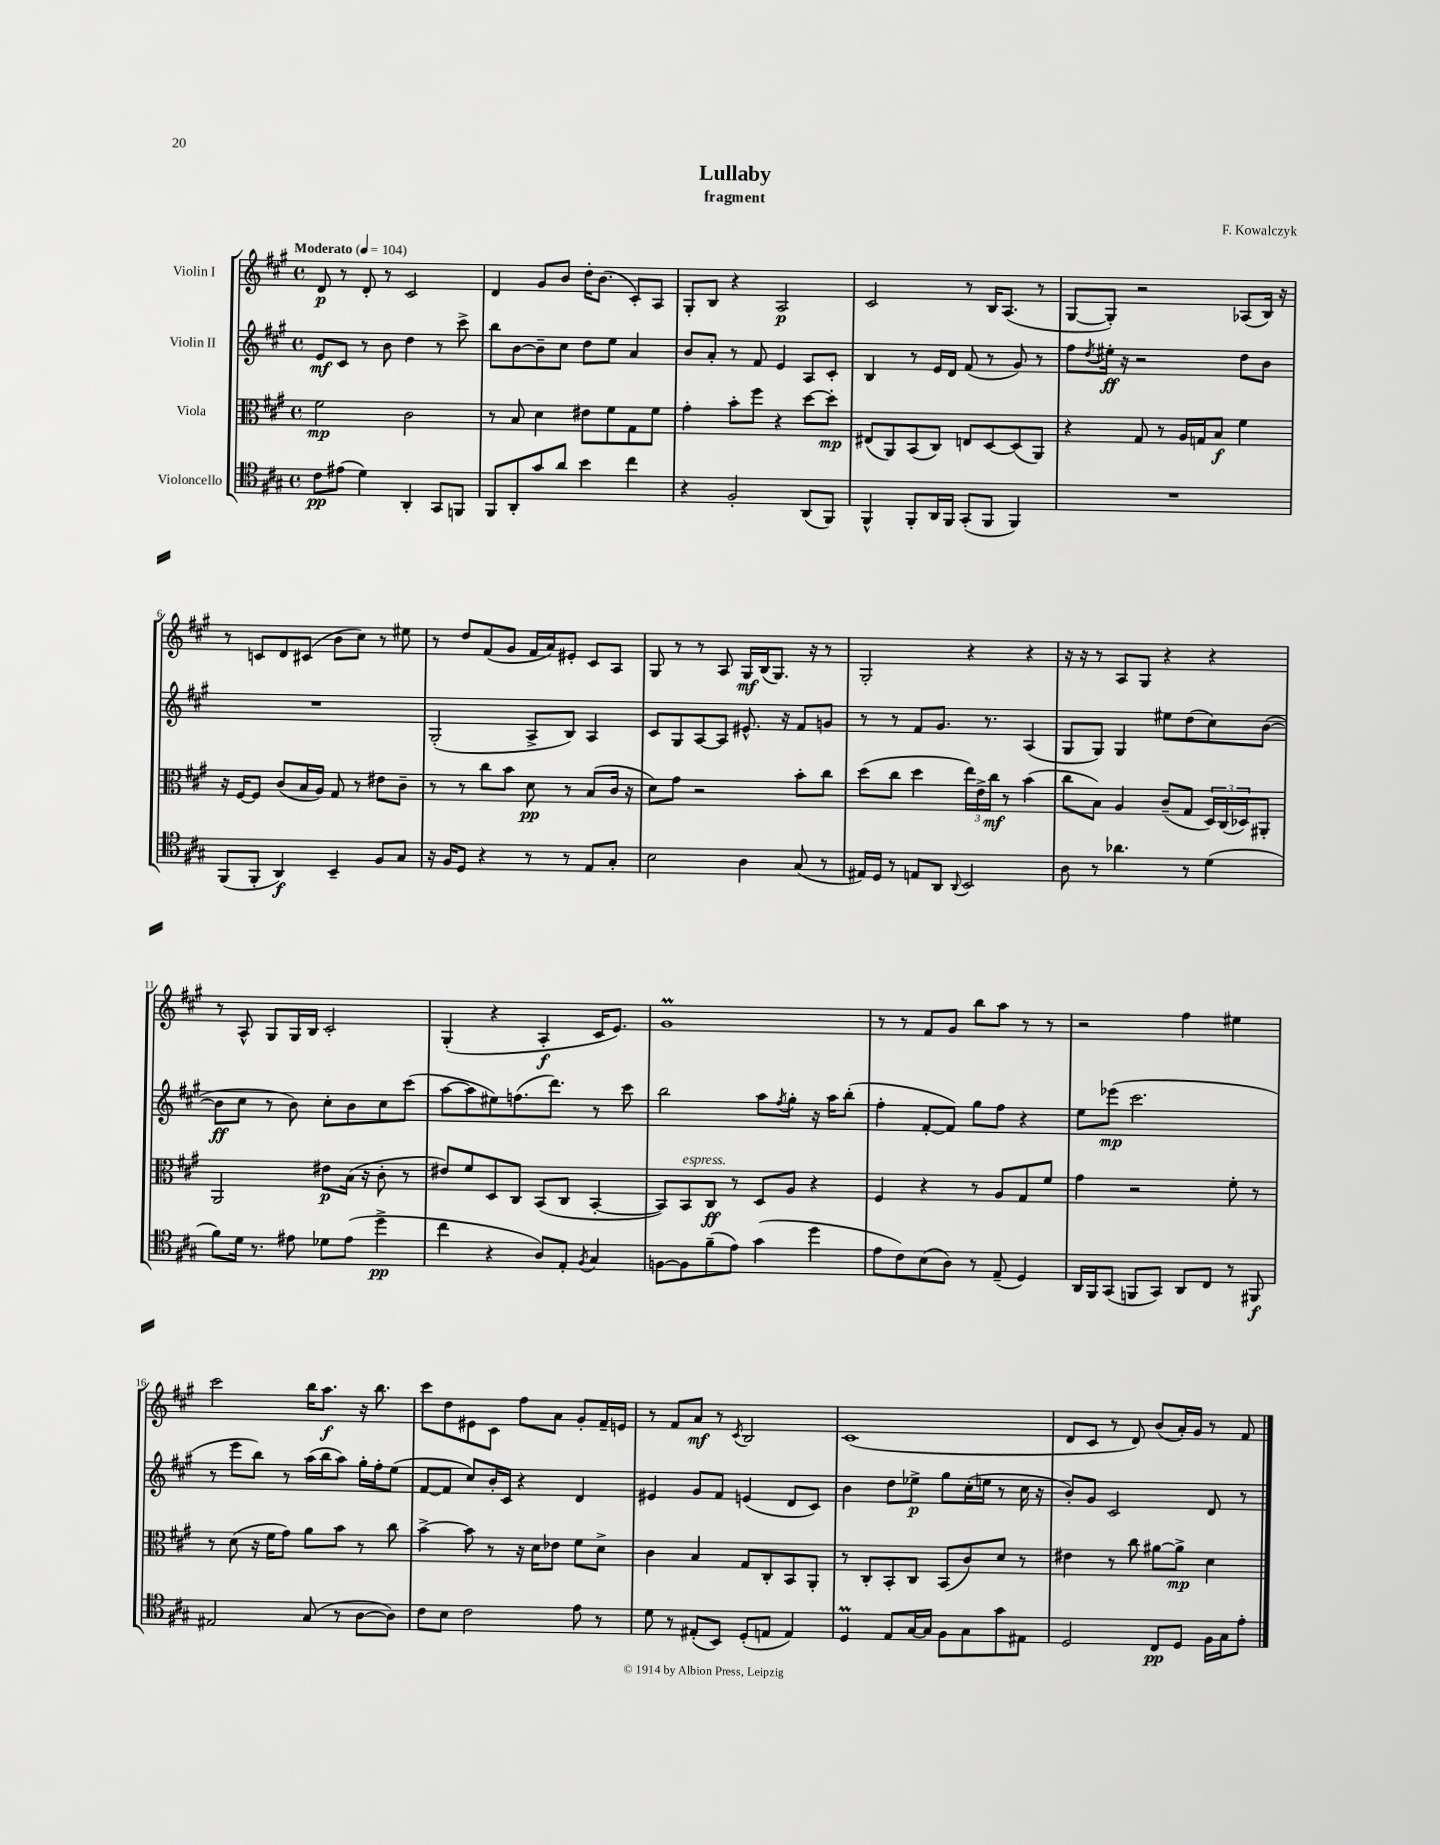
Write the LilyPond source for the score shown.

\header { title = "Lullaby" composer = "F. Kowalczyk" subtitle = "fragment" }
<<
\new StaffGroup <<
\new Staff = "s0" \with { instrumentName = "Violin I" } {
    \clef treble \key a \major \defaultTimeSignature \time 4/4 \tempo "Moderato" 4 = 104
    d'8\p r8 d'8-. r8 cis'2 |
    d'4 gis'8 b'8 d''16-. b'8.( cis'8-.) a8 |
    gis8-. b8 r4 a2\p |
    cis'2 r8 b16 a8.( r8 |
    gis8~ gis8-.) r2 aes8( b16) r16 |
    r8 c'8 d'8 cis'8( b'8 cis''8) r8 eis''8 |
    r8 d''8 fis'8( gis'8 fis'16 a'16) eis'8-. cis'8 a8 |
    gis8 r8 r8 a8 gis16\mf b16( gis8.) r16 r8 |
    gis2-. r4 r4 |
    r16 r16 r8 a8 gis8 r4 r4 |
    r8 a8-^ gis8 gis16 b16 cis'2-. |
    gis4-.( r4 a4-.\f cis'16 e'8.) |
    gis'1\prall |
    r8 r8 fis'8 gis'8 b''8 a''8 r8 r8 |
    r2 fis''4 eis''4 |
    cis'''2 b''16 a''8.\f r16 b''8. |
    cis'''8 d''8 eis'8 cis'8 fis''8 a'8 gis'8-. fis'16-- e'16 |
    r8 fis'8 a'8\mf r8 \acciaccatura { cis'8 } b2 |
    cis'1( |
    d'8 cis'8 r8 d'8) b'8( a'16-.) gis'16 r8 fis'8 \bar "|." |
}
\new Staff = "s1" \with { instrumentName = "Violin II" } {
    \clef treble \key a \major \defaultTimeSignature \time 4/4
    e'8\mf cis'8 r8 b'8 d''4 r8 cis'''8-> |
    b''8 b'8~ b'8-- cis''8 d''8 e''8 a'4 |
    b'8 a'8-. r8 fis'8 e'4 a8 cis'8-. |
    b4 r8 e'16 d'16 fis'8( r8 gis'8) r8 |
    fis''8 \acciaccatura { d''8 } eis''16-.\ff r16 r2 d''8 b'8 |
    R1 |
    gis2-.( a8-> b8) a4 |
    cis'8 gis8 a8~ a8 eis'8.-^ r16 fis'8 g'8 |
    r8 r8 fis'8 gis'8. r8. a4( |
    gis8 gis8) gis4 eis''8 d''8( cis''8) b'8~( |
    b'8\ff cis''8 r8 b'8) cis''8-. b'8 cis''8 cis'''8( |
    a''8~ a''8 eis''8) f''8.( d'''8.) r8 cis'''8 |
    b''2 a''8 \acciaccatura { fis''8 } gis''8-. r16 a''16 b''8-.( |
    fis''4-. fis'8~-. fis'8) gis''8 fis''8 r4 |
    e''8 ees'''8\mp( cis'''2. |
    r8 e'''8 b''8) r8 a''16( b''16 a''8) gis''16-. fis''16-. e''8( |
    fis'8~ fis'8 cis''8) b'16-. cis'16 r4 d'4 |
    eis'4 gis'8 fis'8 e'4( d'8 cis'8) |
    b'4 d''8 ees''8->\p gis''8 cis''16-.( e''16 r8 cis''16 r16 |
    b'8-.) gis'8 cis'2 d'8 r8 \bar "|." |
}
\new Staff = "s2" \with { instrumentName = "Viola" } {
    \clef alto \key a \major \defaultTimeSignature \time 4/4
    fis'2\mp cis'2 |
    r8 b8 d'4 eis'8 fis'8 gis8 fis'8 |
    gis'4-. b'8-. fis''8 r4 d''8~ d''8-.\mp |
    eis8( a,8) b,8( cis8) e8 d8~ d8( a,8) |
    r4 gis8 r8 a16 g16 b8\f fis'4 |
    r16 fis16~ fis8 cis'8( b16 a16) gis8 r8 eis'8 cis'8-- |
    r8 r8 cis''8 b'8 d'8\pp r8 b8( cis'16 r16 |
    d'8) gis'8 r2 b'8-. cis''8 |
    d''8( cis''8 d''4 \tuplet 3/2 { e''16) e'16-> cis''16\mf } r8 b'4( |
    cis''8 b8) a4 cis'8--( gis8 \tuplet 3/2 { d16) cis16( des16) } ais,8-. |
    a,2 eis'8\p b16( r16 cis'8-. r8 |
    eis'8) fis'8 d8 cis8 b,8( cis8 b,4~-. |
    b,8) b,8^\markup { \italic "espress." } cis8\ff r8 d8 a8 r4 |
    fis4 r4 r8 a8 gis8 fis'8 |
    gis'4 r2 fis'8-. r8 |
    r8 d'8( r16 fis'16 gis'8) a'8 b'8 r8 cis''8 |
    b'4~-> b'8 r8 r16 d'16 ees'8 fis'8 d'8-> |
    cis'4 b4 gis8 cis8-. b,8 a,8-. |
    r8 cis8-. b,8-. cis8 b,8( cis'8) d'8 r8 |
    eis'4 r8 cis''8 ais'8~ ais'8->\mp d'4 \bar "|." |
}
\new Staff = "s3" \with { instrumentName = "Violoncello" } {
    \clef tenor \key a \major \defaultTimeSignature \time 4/4
    cis'8\pp eis'8( d'4) a,4-. gis,8 f,8 |
    fis,8 a,8-. gis'8 a'8 b'4 cis''4 |
    r4 fis2-. a,8( fis,8) |
    fis,4-^ fis,8-. a,16 fis,16 gis,8-.( fis,8 fis,4) |
    R1 |
    fis,8( fis,8-. a,4\f) b,4-- fis8 gis8 |
    r16 fis16 d8 r4 r8 r8 e8 gis8-. |
    b2 a4 gis8( r8 |
    eis16) d16 r8 e8 a,8 \appoggiatura { a,8 } b,2 |
    a8 r8 aes'4. r8 d'4( |
    fis'8) d'16 r8. eis'8 des'8 eis'8( d''4->\pp |
    cis''4 r4 a8) e8-. \acciaccatura { fis8 } gis4 |
    f8~ f8 fis'8--( e'8) gis'4( d''4 |
    e'8 cis'8) b8( a8) r8 e8--( d4) |
    a,16 fis,16 gis,8( f,8 gis,8) a,8 cis8 r8 fis,8\f |
    eis2 gis8( r8 a8~ a8) |
    cis'8 b8 cis'2 e'8 r8 |
    d'8 r8 eis8-.( b,8) d8-.( e8 e4) |
    d4\prall e8 gis16~ gis16 fis8 gis8 gis'8 eis8 |
    d2 cis8\pp d8 fis16 gis16 e'8-. \bar "|." |
}
>>
>>
